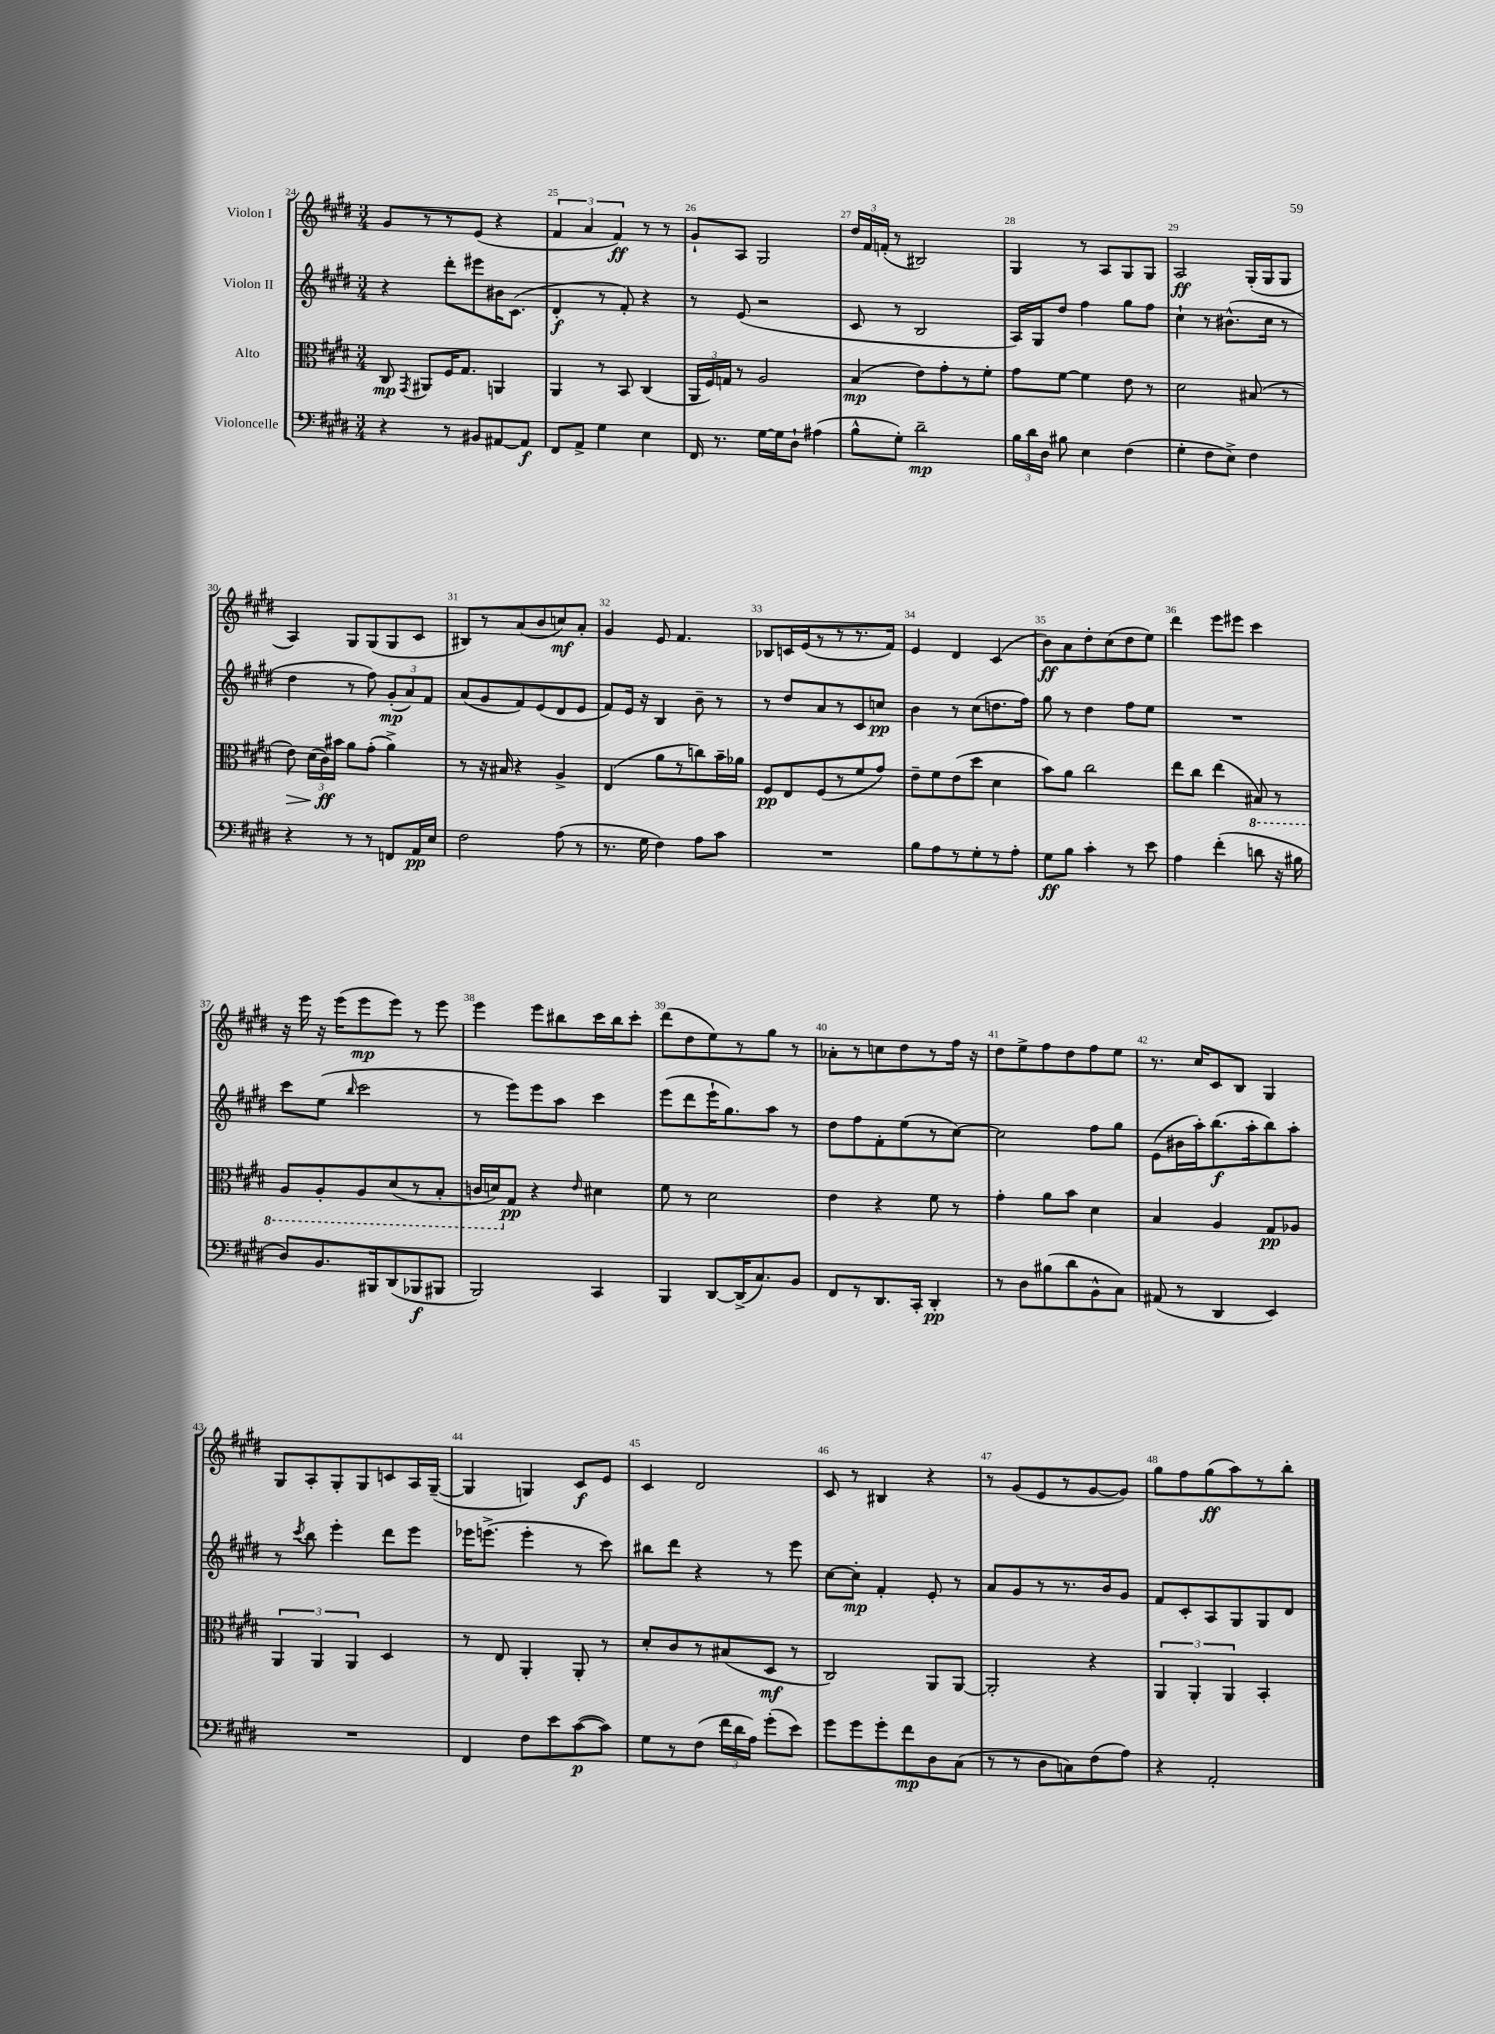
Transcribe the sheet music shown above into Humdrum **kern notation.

**kern	**dynam	**kern	**dynam	**kern	**dynam	**kern	**dynam
*part4	*part4	*part3	*part3	*part2	*part2	*part1	*part1
*staff4	*staff4	*staff3	*staff3	*staff2	*staff2	*staff1	*staff1
*I"Violoncelle	*	*I"Alto	*	*I"Violon II	*	*I"Violon I	*
*clefF4	*	*clefC3	*	*clefG2	*	*clefG2	*
*k[f#c#g#d#]	*	*k[f#c#g#d#]	*	*k[f#c#g#d#]	*	*k[f#c#g#d#]	*
*M3/4	*	*M3/4	*	*M3/4	*	*M3/4	*
=24	=24	=24	=24	=24	=24	=24	=24
4r	.	8C#/	mp	4r	.	8g#/L	.
.	.	8qGG#/	.	.	.	.	.
.	.	8AA#X/L	.	.	.	8r	.
8r	.	16F#/K	.	8ddd#'\L	.	8r	.
.	.	8.G#/J	.	.	.	.	.
8BB#X/L	.	.	.	8eee#X\	.	(8e/J	.
[8AA#X/	.	4AAn/	.	16b#X\K	.	4r	.
.	.	.	.	(8.c#\J	.	.	.
8AA#/J]	f	.	.	.	.	.	.
=25	=25	=25	=25	=25	=25	=25	=25
8FF#/L	.	4AA/	.	4d#'/	f	6f#/	.
8AA^/J	.	.	.	.	.	.	.
.	.	.	.	.	.	6a/	.
4G#\	.	8r	.	8r	.	.	.
.	.	.	.	.	.	6f#/)	ff
.	.	8BB/	.	8f#'/)	.	.	.
4E\	.	(4C#/	.	4r	.	8r	.
.	.	.	.	.	.	8r	.
=26	=26	=26	=26	=26	=26	=26	=26
16FF#/	.	24AA/LL	.	8r	.	8g#`/L	.
.	.	24F#/)	.	.	.	.	.
8.r	.	.	.	.	.	.	.
.	.	24Gn/JJ	.	.	.	.	.
.	.	8r	.	(8e/	.	8A/J	.
[16G#\LL	.	2A/	.	2r	.	2G#/	.
16G#\J]	.	.	.	.	.	.	.
8D#`\J	.	.	.	.	.	.	.
(4A#X\	.	.	.	.	.	.	.
=27	=27	=27	=27	=27	=27	=27	=27
8B^^\L	.	(4B/	mp	8c#/	.	24dd#/LL	.
.	.	.	.	.	.	24f#/	.
.	.	.	.	.	.	(24fn'/JJ	.
8G#'\J)	.	.	.	8r	.	8r	.
2d#~\	mp	8e\L)	.	2B/	.	2B#X/)	.
.	.	8g#'\	.	.	.	.	.
.	.	8r	.	.	.	.	.
.	.	8f#'\J	.	.	.	.	.
=28	=28	=28	=28	=28	=28	=28	=28
24B\LL	.	8g#\L	.	16A/LL)	.	4G#/	.
24d#\	.	.	.	.	.	.	.
.	.	.	.	16G#/J	.	.	.
24D#\JJ	.	.	.	.	.	.	.
8B#X\	.	[8f#\J	.	8dd#/J	.	.	.
4E\	.	4f#\]	.	4ff#\	.	8r	.
.	.	.	.	.	.	8A/L	.
(4F#\	.	8e\	.	8gg#\L	.	8G#/	.
.	.	8r	.	8ff#\J	.	8G#/J	.
=29	=29	=29	=29	=29	=29	=29	=29
4G#'\	.	2d#\	.	4cc#`\	.	2A/	ff
8F#\L	.	.	.	8r	.	.	.
8E^\J)	.	.	.	(8.b#X^^\L	.	.	.
4F#\	.	(8B#X/	.	.	.	(16G#'/LL	.
.	.	.	.	16cc#\Jk	.	16G#/J	.
.	.	8r	.	8r	.	8G#/J	.
!!LO:LB:g=z
=30	=30	=30	=30	=30	=30	=30	=30
!	!	!	!LO:HP:b	!	!	!	!
4r	.	8e\)	>	4dd#\	.	4A/)	.
.	.	(24d#\LL	.	.	.	.	.
.	.	24c#\)	ff	.	.	.	.
.	.	24b#X\JJ	]	.	.	.	.
8r	.	8a\L	.	8r	.	8G#/L	.
8r	.	(8g#'\J	.	8ff#\)	.	(8G#/	.
8FFn/L	.	4a^\)	.	(12g#'/L	mp	8G#/	.
.	.	.	.	12a/)	.	.	.
16AA/L	pp	.	.	.	.	8c#/J	.
.	.	.	.	12f#/J	.	.	.
16E/JJ	.	.	.	.	.	.	.
=31	=31	=31	=31	=31	=31	=31	=31
2F#\	.	8r	.	(8a/L	.	8B#X/L)	.
.	.	16r	.	8g#/	.	8r	.
.	.	16B#X/	.	.	.	.	.
.	.	4r	.	8f#/)	.	(8a/	.
.	.	.	.	(8e/	.	8b/	.
(8A\	.	4A^/	.	8d#/	.	8ccn/)	mf
8r	.	.	.	8e/J	.	8a'/J	.
=32	=32	=32	=32	=32	=32	=32	=32
8.r	.	(4E/	.	8f#/L)	.	4g#/	.
.	.	.	.	16e/Jk	.	.	.
16G#\	.	.	.	16r	.	.	.
4F#\)	.	8a\L	.	4B/	.	8e/	.
.	.	8r	.	.	.	4.f#/	.
8A\L	.	8ccn\)	.	8b~\	.	.	.
8c#\J	.	16b~\L	.	8r	.	.	.
.	.	16a-X\JJ	.	.	.	.	.
=33	=33	=33	=33	=33	=33	=33	=33
2.r	.	8F#/L	pp	8r	.	8B-X/L	.
.	.	8E/	.	8dd#/L	.	16cn/L	.
.	.	.	.	.	.	(16e/J	.
.	.	(8F#/	.	8a/	.	8r	.
.	.	8r	.	8r	.	8r	.
.	.	8f#/	.	8c#/	.	8.r	.
.	.	8g#/J)	.	8ccn/J	pp	.	.
.	.	.	.	.	.	16f#/Jk)	.
=34	=34	=34	=34	=34	=34	=34	=34
8B\L	.	8e~\L	.	4b\	.	4e/	.
8A\	.	8f#\	.	.	.	.	.
8r	.	(8e\	.	8r	.	4d#/	.
8G#'\	.	8dd#\J	.	(8cc#\L	.	.	.
8r	.	4d#\	.	8.ddn\	.	(4c#/	.
8A'\J	.	.	.	.	.	.	.
.	.	.	.	16ff#\Jk)	.	.	.
=35	=35	=35	=35	=35	=35	=35	=35
8G#\L	ff	8b\L)	.	8gg#\	.	8b\L)	ff
8B\J	.	8a\J	.	8r	.	8a\	.
4c#'\	.	2cc#\	.	4dd#\	.	8dd#'\	.
.	.	.	.	.	.	(8cc#\	.
8r	.	.	.	8ff#\L	.	8dd#\	.
8e\	.	.	.	8ee\J	.	8ee\J)	.
=36	=36	=36	=36	=36	=36	=36	=36
4A\	.	8ee\L	.	2.r	.	4ddd#\	.
.	.	8cc#\J	.	.	.	.	.
(4f#'\	.	(4ee\	.	.	.	8eee\L	.
.	.	.	.	.	.	8eee#X\J	.
*	*	*8ba	*	*	*	*	*
8dn\	.	8BB#X/)	.	.	.	4ccc#\	.
16r	.	8r	.	.	.	.	.
16B#X\	.	.	.	.	.	.	.
!!LO:LB:g=z
=37	=37	=37	=37	=37	=37	=37	=37
8D#/L)	.	8AA/L	.	8ccc#\L	.	16r	.
.	.	.	.	.	.	16eee\	.
8.BB/	.	8AA'/	.	(8ee\J	.	16r	.
.	.	.	.	.	.	(16eee\KL	.
.	.	.	.	16qqbb/	.	.	.
.	.	8AA/	.	2ccc#\	.	8eee\	mp
16BBB#X/k	.	.	.	.	.	.	.
(8DD#/	.	(8D#/	.	.	.	8eee\J)	.
8BBB-X/	f	8r	.	.	.	8r	.
8BBB#X/J	.	8BB'/J	.	.	.	8eee\	.
=38	=38	=38	=38	=38	=38	=38	=38
2BBB/)	.	16Cn/LL	.	8r	.	4eee\	.
.	.	16Dn/J)	.	.	.	.	.
*	*	*X8ba	*	*	*	*	*
.	.	8G#/J	pp	8eee\L)	.	.	.
.	.	4r	.	8eee\	.	8eee\L	.
.	.	.	.	8aa\J	.	8bb#X\	.
.	.	16qqe/	.	.	.	.	.
4CC#/	.	4d#X\	.	4ccc#\	.	16ccc#\L	.
.	.	.	.	.	.	16bb#\J	.
.	.	.	.	.	.	8ccc#'\J	.
=39	=39	=39	=39	=39	=39	=39	=39
4BBB/	.	8f#\	.	(8eee\L	.	(8ddd#\L	.
.	.	8r	.	8ddd#\	.	8dd#\	.
[8DD#/L	.	2d#\	.	16eee`\K	.	8ee\)	.
.	.	.	.	8.gg#\)	.	.	.
(16DD#^/K]	.	.	.	.	.	8r	.
8.C#/)	.	.	.	.	.	.	.
.	.	.	.	8aa\J	.	8gg#\J	.
8BB/J	.	.	.	8r	.	8r	.
=40	=40	=40	=40	=40	=40	=40	=40
8FF#/L	.	4e\	.	8dd#\L	.	8a-X'\L	.
8r	.	.	.	8ff#\	.	8r	.
8.DD#/	.	4r	.	8f#'\	.	8ccn\	.
.	.	.	.	(8ee\	.	8dd#\	.
16CC#'/Jk	.	.	.	.	.	.	.
4DD#'/	pp	8f#\	.	8r	.	8r	.
.	.	8r	.	[8cc#\J)	.	16ff#\Jk	.
.	.	.	.	.	.	16r	.
=41	=41	=41	=41	=41	=41	=41	=41
8r	.	4g#'\	.	2cc#\]	.	8dd#\L	.
8D#\L	.	.	.	.	.	8ee^\	.
(8B#X\	.	8a\L	.	.	.	8ff#\	.
8d#\	.	8b\J	.	.	.	8dd#\	.
8BB^^\	.	4d#\	.	8ff#\L	.	8ff#\	.
8C#\J)	.	.	.	8gg#\J	.	8ee\J	.
=42	=42	=42	=42	=42	=42	=42	=42
(8AA#X/	.	4B/	.	(8e\L	.	8.r	.
8r	.	.	.	16b#X\L	.	.	.
.	.	.	.	16aa'\J)	.	16cc#/KL	.
4DD#/	.	4A/	.	(8.bb\	f	8c#/	.
.	.	.	.	.	.	8B/J	.
.	.	.	.	16aa'\k	.	.	.
4EE/)	.	8G#/L	pp	8bb\)	.	4G#/	.
.	.	8A-X/J	.	8aa'\J	.	.	.
!!LO:LB:g=z
=43	=43	=43	=43	=43	=43	=43	=43
2.r	.	6AA/	.	8r	.	8G#/L	.
.	.	.	.	8qccc#/	.	.	.
.	.	.	.	8bb\	.	8A'/	.
.	.	6AA/	.	.	.	.	.
.	.	.	.	4eee'\	.	8G#'/	.
.	.	6AA/	.	.	.	.	.
.	.	.	.	.	.	8G#/	.
.	.	4D#/	.	8ddd#\L	.	8cn/	.
.	.	.	.	8eee\J	.	16A/L	.
.	.	.	.	.	.	([16G#~/JJ	.
=44	=44	=44	=44	=44	=44	=44	=44
4FF#/	.	8r	.	16eee-X\KL	.	4G#/]	.
.	.	.	.	(8.eeen^\J	.	.	.
.	.	8E/	.	.	.	.	.
8F#\L	.	4AA'/	.	4eee'\	.	4Gn/)	.
8e\	.	.	.	.	.	.	.
([8c#\	p	8AA'/	.	8r	.	8c#/L	f
8c#\J])	.	8r	.	8ccc#\)	.	8e/J	.
=45	=45	=45	=45	=45	=45	=45	=45
8G#\L	.	8d#'/L	.	8bb#X\L	.	4c#/	.
8r	.	8c#/	.	8ddd#\J	.	.	.
(8F#\J	.	8r	.	4r	.	2d#/	.
24f#\LL	.	(8B#X/	.	.	.	.	.
24d#\	.	.	.	.	.	.	.
24A\JJ)	.	.	.	.	.	.	.
(8g#'\L	.	8D#/J	mf	8r	.	.	.
8e\J)	.	8r	.	8eee\	.	.	.
=46	=46	=46	=46	=46	=46	=46	=46
8g#\L	.	2C#/)	.	[8cc#\L	.	8c#/	.
8g#\	.	.	.	8cc#'\J]	mp	8r	.
8g#'\	.	.	.	4f#'/	.	4B#X/	.
8f#\	mp	.	.	.	.	.	.
8D#\	.	8AA/L	.	8e'/	.	4r	.
(8C#\J	.	[8AA/J	.	8r	.	.	.
=47	=47	=47	=47	=47	=47	=47	=47
8r	.	2AA'/]	.	8a/L	.	8r	.
8r	.	.	.	8g#/	.	(8g#/L	.
8D#\L	.	.	.	8r	.	8e/	.
8Cn\)	.	.	.	8.r	.	8r	.
(8F#\	.	4r	.	.	.	[8g#/	.
.	.	.	.	16b/k	.	.	.
8A\J)	.	.	.	8g#/J	.	8g#/J])	.
=48	=48	=48	=48	=48	=48	=48	=48
4r	.	6AA/	.	8f#/L	.	8gg#\L	.
.	.	.	.	8c#'/	.	8ff#\	.
.	.	6AA'/	.	.	.	.	.
2AA'/	.	.	.	8A/	.	(8gg#\	ff
.	.	6AA/	.	.	.	.	.
.	.	.	.	8G#/	.	8aa\)	.
.	.	4BB'/	.	8G#/	.	8r	.
.	.	.	.	8d#/J	.	8bb'\J	.
==	==	==	==	==	==	==	==
*-	*-	*-	*-	*-	*-	*-	*-
